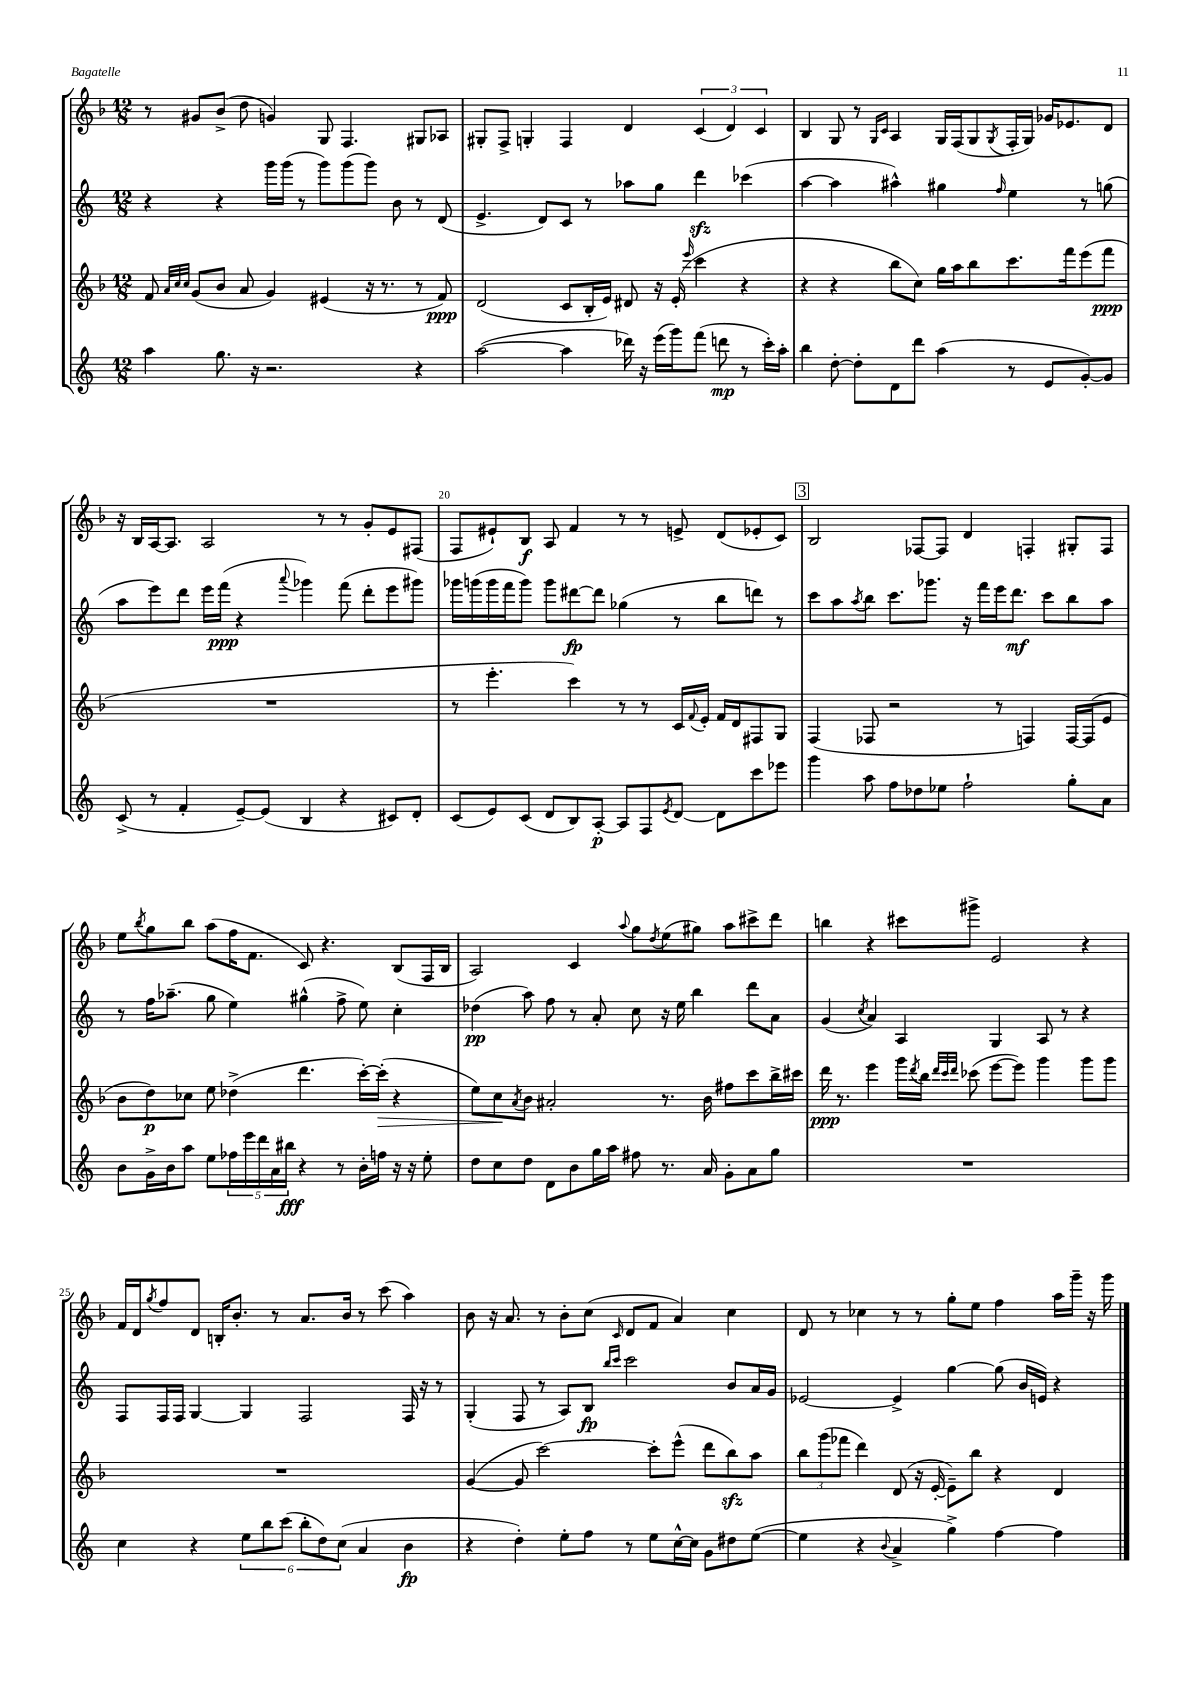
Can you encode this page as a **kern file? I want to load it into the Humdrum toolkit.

**kern	**kern	**kern	**kern
*staff4	*staff3	*staff2	*staff1
*clefG2	*clefG2	*clefG2	*clefG2
*k[]	*k[b-]	*k[]	*k[b-]
*M12/8	*M12/8	*M12/8	*M12/8
4aa	8f	4r	8r
.	32qqa	.	.
.	32qqcc	.	.
.	32qqcc	.	.
.	(8g	.	8g#
8.gg	8b-	4r	(8b-^
.	8a	.	8dd
16r	.	.	.
2.r	4g)	16ggg	4g)
.	.	(16ggg	.
.	.	8r	.
.	(4e#	8ggg)	8G
.	.	(8ggg	4.F
.	16r	8ggg)	.
.	8.r	.	.
.	.	8b	.
4r	8r	8r	8G#
.	8f)	(8d	8A-
=	=	=	=
([2aa	(2d	4.e^	8G#'
.	.	.	8F^
.	.	.	4G'
.	.	8d)	.
4aa]	8c	8c	4F
.	16B-'	8r	.
.	16e)	.	.
16ddd-)	8d#	8aa-	4d
16r	.	.	.
(16eee	16r	8gg	.
16ggg)	(16e'	.	.
.	16qqeee	.	.
(8fff	4ccc	4ddd	(6c
8ddd	.	.	.
.	.	.	6d)
8r	4r	(4ccc-	.
.	.	.	6c
16ccc')	.	.	.
16aa'	.	.	.
=	=	=	=
4bb	4r	[4aa	4B-
[8dd'	4r	4aa]	8G
8dd']	.	.	8r
.	.	.	16qqG
.	.	.	16qqc
8d	8bb-	4aa#^^)	4A
8ddd	8cc)	.	.
(4aa	16gg	4gg#	16G
.	16aa	.	(16F
.	8bb-	.	8G
.	.	16qqff	8qG
8r	8.ccc	4ee	16F'
.	.	.	16G)
8e	.	.	16g-
.	16fff	.	8.e-
[8g')	(8eee	8r	.
8g]	8fff	(8gg	8d
=	=	=	=
(8c^	1.r	8aa	16r
.	.	.	16B-
8r	.	8eee)	[16A
.	.	.	8.A]
4f'	.	8ddd	.
.	.	16eee	2A
.	.	(16fff	.
[8e~)	.	4r	.
(8e]	.	.	.
.	.	8qqaaa	.
4B	.	4ggg-)	.
.	.	.	8r
4r	.	(8fff	8r
.	.	8ddd'	8g'
8c#)	.	8eee	8e
8d'	.	8ggg#)	(8F#
=	=	=	=
(8c	8r	16ggg-	8F
.	.	(16ggg	.
8e)	4.eee'	16ggg	8e#`)
.	.	16fff	.
(8c	.	8ggg)	8B-
8d	.	8ggg	8A
8B)	4ccc)	[8ddd#	4f
[8A'	.	8ddd#]	.
8A]	8r	(4gg-	8r
8F	8r	.	8r
8qe	.	.	.
[8d	16c	8r	8e^
.	8qqf	.	.
.	16e'	.	.
8d]	16f	8bb	(8d
.	16d	.	.
8ccc	8F#	8ddd)	8e-'
8eee-	8G	8r	8c)
=	=	=	=
4ggg	(4F	8ccc	2B-
.	.	8aa	.
.	.	8qaa	.
8aa	8F-	8bb	.
8ff	2r	8.ccc	.
8dd-	.	.	[8F-
.	.	8.ggg-	.
8ee-	.	.	8F-]
2ff`	.	16r	4d
.	.	16fff	.
.	8r	16eee	.
.	.	8.ddd	.
.	4F)	.	4F'
.	.	8ccc	.
8gg'	[16F	8bb	8G#'
.	(16F]	.	.
8a	8e	8aa	8F
=	=	=	=
8b	8b-	8r	8ee
.	.	.	8qbb-
16g^	8dd)	16ff	8gg
16b	.	(8.aa-~	.
8aa	8cc-	.	8bb-
8ee	8ee	8gg	(8aa
20ff-	(4dd-^	4ee)	16ff
20eee	.	.	.
.	.	.	8.f
20ddd	.	.	.
20a	.	.	.
20bb#	.	.	.
4r	4.ddd	(4gg#^^	8c)
.	.	.	4.r
8r	.	8ff^	.
16b'	[16ccc')	8ee)	.
16ff	(16ccc']	.	.
16r	4r	4cc'	(8B-
16r	.	.	.
8ee'	.	.	16F
.	.	.	16B-
=	=	=	=
8dd	8ee)	(4dd-	2A)
8cc	8cc	.	.
.	8qa	.	.
8dd	8b-	8aa)	.
8d	2a#'	8ff	.
8b	.	8r	4c
16gg	.	8a'	.
16aa	.	.	.
.	.	.	8qqaa
8ff#	.	8cc	8gg
.	.	.	8qdd
8.r	8.r	16r	(8ee
.	.	16ee	.
.	.	4bb	8gg#)
16a	16b-	.	.
8g'	8ff#	.	8aa
8a	8ccc	8ddd	8ccc#^
8gg	16bb-^	8a	8ddd
.	16ccc#	.	.
=	=	=	=
1.r	16ddd	(4g	4bb
.	8.r	.	.
.	.	8qcc	.
.	4eee	4a)	4r
.	16ggg	4A	8ccc#
.	8qddd	.	.
.	16bb-	.	.
.	32qqddd	.	.
.	32qqccc	.	.
.	32qqddd	.	.
.	(8ccc-	.	8ggg#^
.	[8eee	4G	2e
.	8eee])	.	.
.	4ggg	8A	.
.	.	8r	.
.	8ggg	4r	4r
.	8ggg	.	.
=	=	=	=
4cc	1.r	8F	16f
.	.	.	16d
.	.	.	8qgg
.	.	16F	8ff
.	.	16F	.
4r	.	[4G	8d
.	.	.	16B'
.	.	.	8.b-'
12ee	.	4G]	.
12bb	.	.	.
.	.	.	8r
(12ccc	.	.	.
12bb'	.	2F	8.a
12dd)	.	.	.
(12cc	.	.	.
.	.	.	16b-
4a	.	.	8r
.	.	.	(8ccc
4b	.	16F	4aa)
.	.	16r	.
.	.	8r	.
=	=	=	=
4r	([4g	(4G'	8b-
.	.	.	16r
.	.	.	8.a
4dd')	8g]	8F	.
.	[2ccc)	8r	8r
8ee'	.	8A)	8b-'
8ff	.	8B	(8cc
.	.	16qqbb	.
.	.	16qqccc	16qqc
8r	.	2ccc	8d
8ee	8ccc']	.	8f
[16cc^^	(8eee^^	.	4a)
16cc]	.	.	.
8g	8ddd	.	.
8dd#	8bb-)	8b	4cc
([8ee	8aa	16a	.
.	.	16g	.
=	=	=	=
4ee]	12bb-	[2e-	8d
.	(12ggg	.	.
.	.	.	8r
.	12fff-	.	.
4r	4ddd)	.	4cc-
8qqb	.	.	.
4a^	(8d	4e-^]	8r
.	16r	.	8r
.	[16e'	.	.
4gg^)	8e~])	[4gg	8gg'
.	8bb-	.	8ee
[4ff	4r	(8gg]	4ff
.	.	16b	.
.	.	16e)	.
4ff]	4d	4r	16aa
.	.	.	16ggg~
.	.	.	16r
.	.	.	16ggg
==	==	==	==
*-	*-	*-	*-
